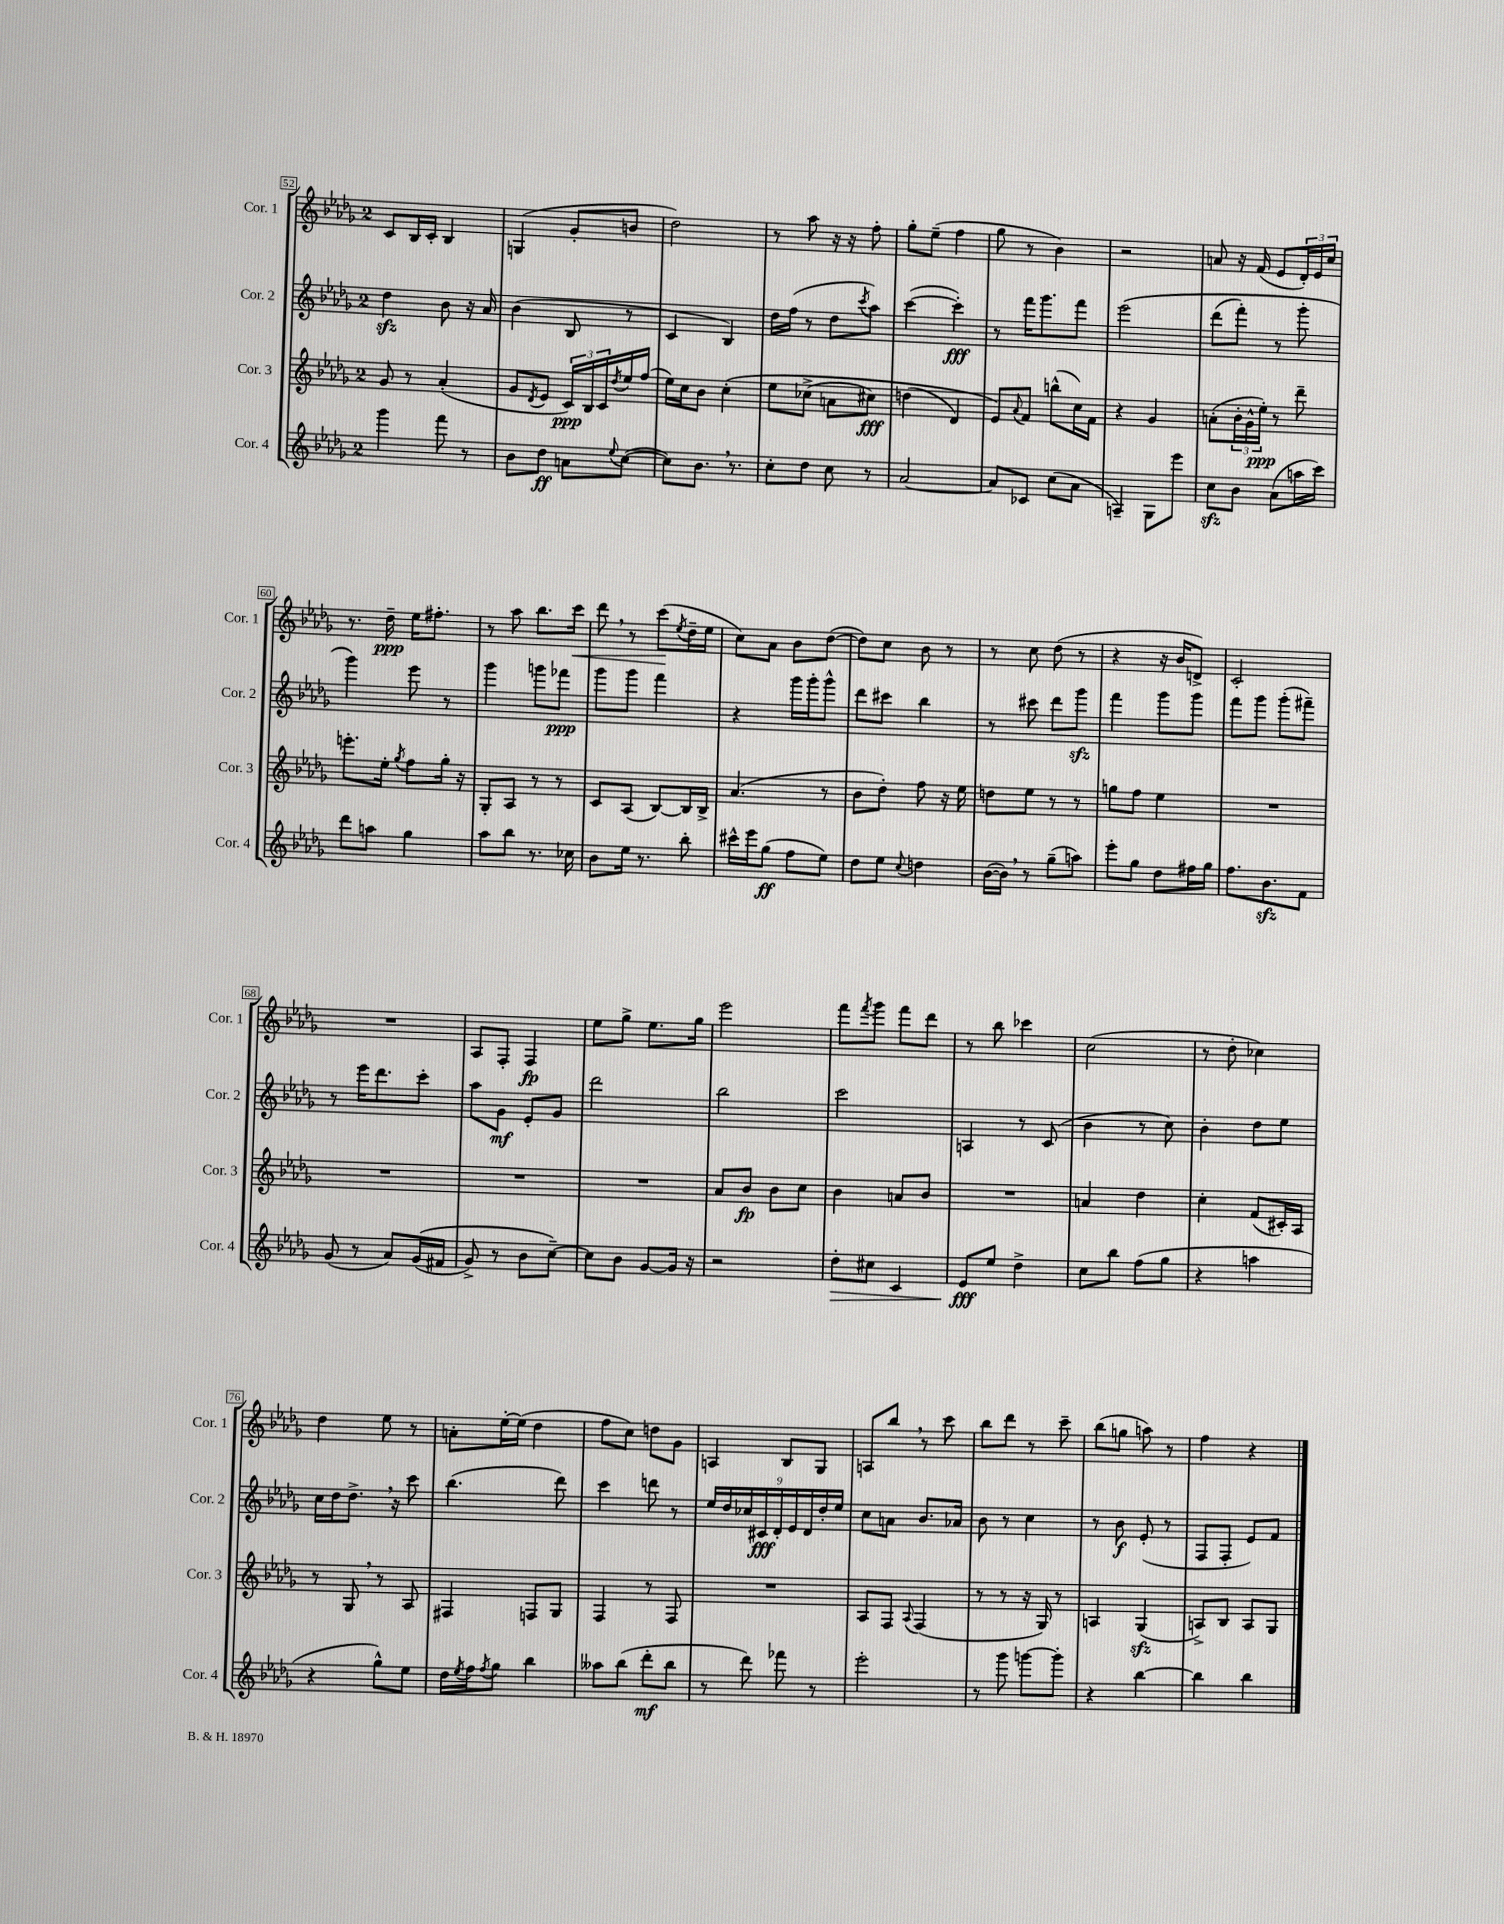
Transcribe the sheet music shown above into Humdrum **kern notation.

**kern	**dynam	**kern	**dynam	**kern	**dynam	**kern	**dynam
*part4	*part4	*part3	*part3	*part2	*part2	*part1	*part1
*staff4	*staff4	*staff3	*staff3	*staff2	*staff2	*staff1	*staff1
*I"Cor. 4	*	*I"Cor. 3	*	*I"Cor. 2	*	*I"Cor. 1	*
*I'Cor. 4	*	*I'Cor. 3	*	*I'Cor. 2	*	*I'Cor. 1	*
*clefG2	*	*clefG2	*	*clefG2	*	*clefG2	*
*k[b-e-a-d-g-]	*	*k[b-e-a-d-g-]	*	*k[b-e-a-d-g-]	*	*k[b-e-a-d-g-]	*
*M2/4	*	*M2/4	*	*M2/4	*	*M2/4	*
=52	=52	=52	=52	=52	=52	=52	=52
4ggg-\	.	8g-/	.	4dd-zz\	.	8c/L	.
.	.	8r	.	.	.	16B-/L	.
.	.	.	.	.	.	16c'/JJ	.
8fff\	.	(4a-'/	.	8b-\	.	4B-/	.
8r	.	.	.	16r	.	.	.
.	.	.	.	16a-/	.	.	.
=53	=53	=53	=53	=53	=53	=53	=53
8b-\L	.	8g-/L	.	(4b-\	.	(4Gn/	.
.	.	8qd-/	.	.	.	.	.
8dd-\J	ff	8e-/J	.	.	.	.	.
8an\L	.	24c/LL)	ppp	8B-/	.	8g-'/L	.
.	.	24B-/	.	.	.	.	.
.	.	24c/	.	.	.	.	.
8qqee-/	.	8qdd-/	.	.	.	.	.
([8cc\J	.	16ee-/	.	8r	.	8bn/J	.
.	.	(16ff/JJ	.	.	.	.	.
=54	=54	=54	=54	=54	=54	=54	=54
8cc\L])	.	16ee-\LL)	.	4c/	.	2dd-\)	.
.	.	16cc\J	.	.	.	.	.
8.b-,\J	.	8b-\J	.	.	.	.	.
.	.	(4cc'\	.	4B-/)	.	.	.
8.r	.	.	.	.	.	.	.
=55	=55	=55	=55	=55	=55	=55	=55
8cc'\L	.	8ee-\L	.	16dd-\LL	.	8r	.
.	.	.	.	(16ff\JJ	.	.	.
8dd-\J	.	(8cc-X^\J	.	8r	.	8aa-\	.
8cc\	.	8an\L	.	8dd-\L	.	16r	.
.	.	.	.	.	.	16r	.
.	.	.	.	8qccc/	.	.	.
8r	.	8cc#X\J)	fff	8aa-\J)	.	8ff'\	.
=56	=56	=56	=56	=56	=56	=56	=56
[2a-/	.	(4ddn\	.	([4ccc\	.	8gg-'\L	.
.	.	.	.	.	.	(8ee-~\J	.
.	.	4d-/)	.	4ccc'\])	fff	4ff\	.
=57	=57	=57	=57	=57	=57	=57	=57
8a-/L]	.	8e-/L)	.	8r	.	8gg-\	.
.	.	8qqa-/	.	.	.	.	.
8c-X/J	.	8f/J	.	16fff\KL	.	8r	.
.	.	.	.	8.ggg-\	.	.	.
(8cc\L	.	(8bbn^^\L	.	.	.	4b-\)	.
8a-\J	.	16cc\L)	.	8fff\J	.	.	.
.	.	16f\JJ	.	.	.	.	.
=58	=58	=58	=58	=58	=58	=58	=58
4An~/)	.	4r	.	(2eee-\	.	2r	.
8G-\L	.	4g-/	.	.	.	.	.
8eee-\J	.	.	.	.	.	.	.
=59	=59	=59	=59	=59	=59	=59	=59
8cczz\L	.	(8an'\L	.	(8ddd-\L	.	8an/	.
8b-\J	.	24b-'\L	.	8fff'\J)	.	16r	.
.	.	24g-^^\	.	.	.	.	.
.	.	.	.	.	.	(16f/	.
.	.	24ee-'\JJ)	ppp	.	.	.	.
(8a-\L	.	8r	.	8r	.	8e-/L	.
16aan\L	.	8ddd-~\	.	8ggg-'\	.	24d-'/L)	.
.	.	.	.	.	.	24e-/	.
16ccc\JJ)	.	.	.	.	.	.	.
.	.	.	.	.	.	24cc/JJ	.
!!LO:LB:g=z
=60	=60	=60	=60	=60	=60	=60	=60
8ddd-\L	.	8.eeen'\L	.	4ggg-\)	.	8.r	.
8aan\J	.	.	.	.	.	.	.
.	.	16ee-'\Jk	.	.	.	16dd-~\	ppp
.	.	8qgg-/	.	.	.	.	.
4gg-\	.	8ff\L	.	8eee-\	.	16ee-\KL	.
.	.	.	.	.	.	8.ff#X'\J	.
.	.	16gg-'\Jk	.	8r	.	.	.
.	.	16r	.	.	.	.	.
=61	=61	=61	=61	=61	=61	=61	=61
8aa-\L	.	8G-'/L	.	4ggg-\	.	8r	.
8bb-\J	.	8A-/J	.	.	.	8aa-\	.
8.r	.	8r	.	8gggn\L	.	8.bb-\L	.
.	.	8r	.	8fff-X\J	ppp	.	.
!	!	!	!	!	!	!	!LO:HP:b
16cc-X\	.	.	.	.	.	16ccc\Jk	<
=62	=62	=62	=62	=62	=62	=62	=62
8b-\L	.	8c/L	.	8ggg-\L	.	8ddd-,\	.
16ee-\Jk	.	(8A-/J	.	8ggg-\J	.	8r	.
8.r	.	.	.	.	.	.	.
.	.	[8B-/L)	.	4fff\	.	(8ccc\L	.
.	.	.	.	.	.	8qee-/	.
8bb-'\	.	16B-/L]	.	.	.	16dd-~\L	[
.	.	16B-^/JJ	.	.	.	16ee-\JJ	.
=63	=63	=63	=63	=63	=63	=63	=63
16ccc#X^^\LL	.	(4.a-/	.	4r	.	8cc\L)	.
16eee-\J	.	.	.	.	.	.	.
(8gg-\J	ff	.	.	.	.	8a-\J	.
8ff\L	.	.	.	16ggg-\LL	.	8b-\L	.
.	.	.	.	16ggg-'\J	.	.	.
8ee-\J)	.	8r	.	8ggg-^^\J	.	([8dd-\J	.
=64	=64	=64	=64	=64	=64	=64	=64
8dd-\L	.	8b-\L	.	8ddd-\L	.	8dd-\L])	.
8ee-\J	.	8dd-'\J)	.	8ccc#X\J	.	8cc\J	.
8qqcc/	.	.	.	.	.	.	.
4ddn\	.	8ff\	.	4bb-\	.	8b-\	.
.	.	16r	.	.	.	8r	.
.	.	16ee-\	.	.	.	.	.
=65	=65	=65	=65	=65	=65	=65	=65
([16b-\LL	.	8ddn\L	.	8r	.	8r	.
16b-,\JJ])	.	.	.	.	.	.	.
8r	.	8ee-\J	.	8ccc#X\	.	8cc\	.
(8gg-~\L	.	8r	.	8ddd-\L	.	(8dd-\	.
8aan\J)	.	8r	.	8ggg-zz\J	.	8r	.
=66	=66	=66	=66	=66	=66	=66	=66
8eee-'\L	.	8ggn\L	.	4fff\	.	4r	.
8gg-\J	.	8ff\J	.	.	.	.	.
8dd-\L	.	4ee-\	.	8ggg-\L	.	16r	.
.	.	.	.	.	.	16b-/KL	.
16ff#X\L	.	.	.	8ggg-\J	.	8dn^/J)	.
16gg-\JJ	.	.	.	.	.	.	.
=67	=67	=67	=67	=67	=67	=67	=67
8.ff\L	.	2r	.	8fff\L	.	2c'/	.
.	.	.	.	8ggg-\J	.	.	.
8.b-zz\	.	.	.	.	.	.	.
.	.	.	.	(8ggg-'\L	.	.	.
8f\J	.	.	.	8fff#X~\J)	.	.	.
!!LO:LB:g=z
=68	=68	=68	=68	=68	=68	=68	=68
(8g-/	.	2r	.	8r	.	2r	.
8r	.	.	.	16eee-\KL	.	.	.
.	.	.	.	8.ddd-\	.	.	.
8a-/L)	.	.	.	.	.	.	.
((16g-/L	.	.	.	8ccc'\J	.	.	.
16f#X/JJ	.	.	.	.	.	.	.
=69	=69	=69	=69	=69	=69	=69	=69
8g-^/)	.	2r	.	8aa-\L	.	8A-/L	.
8r	.	.	.	8g-\J	mf	8F'/J	.
8b-\L	.	.	.	8e-'/L	.	4F/	fp
[8cc~\J)	.	.	.	8g-/J	.	.	.
=70	=70	=70	=70	=70	=70	=70	=70
8cc\L]	.	2r	.	2ddd-\	.	8ee-\L	.
8b-\J	.	.	.	.	.	8gg-^\J	.
[8g-/L	.	.	.	.	.	8.ee-\L	.
16g-/Jk]	.	.	.	.	.	.	.
16r	.	.	.	.	.	16gg-\Jk	.
=71	=71	=71	=71	=71	=71	=71	=71
2r	.	8a-/L	.	2bb-\	.	2eee-\	.
.	.	8b-/J	fp	.	.	.	.
.	.	8b-\L	.	.	.	.	.
.	.	8cc\J	.	.	.	.	.
=72	=72	=72	=72	=72	=72	=72	=72
!	!LO:HP:b	!	!	!	!	!	!
8dd-'\L	>	4b-\	.	2ccc\	.	8fff\L	.
.	.	.	.	.	.	8qfff/	.
8cc#X\J	.	.	.	.	.	8ggg-\J	.
4c/	.	8an/L	.	.	.	8fff\L	.
.	.	8b-/J	.	.	.	8ddd-\J	.
=73	=73	=73	=73	=73	=73	=73	=73
8e-/L	fff	2r	.	4An/	.	8r	.
8ee-/J	]	.	.	.	.	8bb-\	.
4dd-^\	.	.	.	8r	.	4ccc-X\	.
.	.	.	.	(8c/	.	.	.
=74	=74	=74	=74	=74	=74	=74	=74
8cc\L	.	4an/	.	4b-\	.	(2cc\	.
8bb-\J	.	.	.	.	.	.	.
(8ff\L	.	4dd-\	.	8r	.	.	.
8gg-\J	.	.	.	8cc\)	.	.	.
=75	=75	=75	=75	=75	=75	=75	=75
4r	.	4cc'\	.	4b-'\	.	8r	.
.	.	.	.	.	.	8dd-'\	.
4aan\	.	(8f/L	.	8dd-\L	.	4cc-X\)	.
.	.	16c#X'/L)	.	8ee-\J	.	.	.
.	.	16A-/JJ	.	.	.	.	.
!!LO:LB:g=z
=76	=76	=76	=76	=76	=76	=76	=76
4r	.	8r	.	16cc\LL	.	4dd-\	.
.	.	.	.	16dd-\J	.	.	.
.	.	8G-,/	.	8.dd-^,\J	.	.	.
8gg-^^\L)	.	8r	.	.	.	8ee-\	.
.	.	.	.	16r	.	.	.
8ee-\J	.	8A-/	.	8ccc\	.	8r	.
=77	=77	=77	=77	=77	=77	=77	=77
16dd-\LL	.	4F#X/	.	(4.bb-\	.	8an'\L	.
8qee-/	.	.	.	.	.	.	.
16ff\J	.	.	.	.	.	.	.
8qff/	.	.	.	.	.	.	.
8gg-\J	.	.	.	.	.	[16ee-'\L	.
.	.	.	.	.	.	(16ee-\JJ]	.
4bb-\	.	8Fn/L	.	.	.	4dd-\	.
.	.	8G-/J	.	8ddd-\)	.	.	.
=78	=78	=78	=78	=78	=78	=78	=78
8aa--X\L	.	4F/	.	4ccc\	.	8ff\L	.
(8bb-\J	.	.	.	.	.	8cc\J)	.
8ddd-'\L	mf	8r	.	8dddn\	.	8ddn\L	.
8bb-\J	.	8F/	.	8r	.	8g-\J	.
=79	=79	=79	=79	=79	=79	=79	=79
8r	.	2r	.	18ee-/LL	.	4An/	.
.	.	.	.	18dd-/	.	.	.
.	.	.	.	18cc-X/	.	.	.
8ddd-\)	.	.	.	.	.	.	.
.	.	.	.	18c#X/	fff	.	.
.	.	.	.	18d-'/	.	.	.
8fff-X\	.	.	.	.	.	8B-/L	.
.	.	.	.	18e-/	.	.	.
.	.	.	.	18d-/	.	.	.
8r	.	.	.	.	.	8G-/J	.
.	.	.	.	18dd-'/	.	.	.
.	.	.	.	18ee-/JJ	.	.	.
=80	=80	=80	=80	=80	=80	=80	=80
2eee-'\	.	8A-/L	.	8cc\L	.	8An/L	.
.	.	8F/J	.	8an\J	.	8bb-,/J	.
.	.	8qqA-/	.	.	.	.	.
.	.	(4F/	.	8.b-/L	.	8r	.
.	.	.	.	.	.	8ccc\	.
.	.	.	.	16a-X/Jk	.	.	.
=81	=81	=81	=81	=81	=81	=81	=81
8r	.	8r	.	8b-\	.	8bb-\L	.
8ggg-\	.	8r	.	8r	.	8ddd-\J	.
[8gggn\L	.	16r	.	4cc\	.	8r	.
.	.	16G-/)	.	.	.	.	.
8ggg'\J]	.	8r	.	.	.	8ccc~\	.
=82	=82	=82	=82	=82	=82	=82	=82
4r	.	4An/	.	8r	.	(8bb-\L	.
.	.	.	.	8b-\	f	8ggn\J	.
[4bb-\	.	(4G-zz/	.	(8e-'/	.	8aan\)	.
.	.	.	.	8r	.	8r	.
=83	=83	=83	=83	=83	=83	=83	=83
4bb-\]	.	8An^/L)	.	8F/L	.	4ff\	.
.	.	8B-/J	.	8F'/J	.	.	.
4bb-\	.	8A/L	.	8e-/L)	.	4r	.
.	.	8G-/J	.	8f/J	.	.	.
==	==	==	==	==	==	==	==
*-	*-	*-	*-	*-	*-	*-	*-
